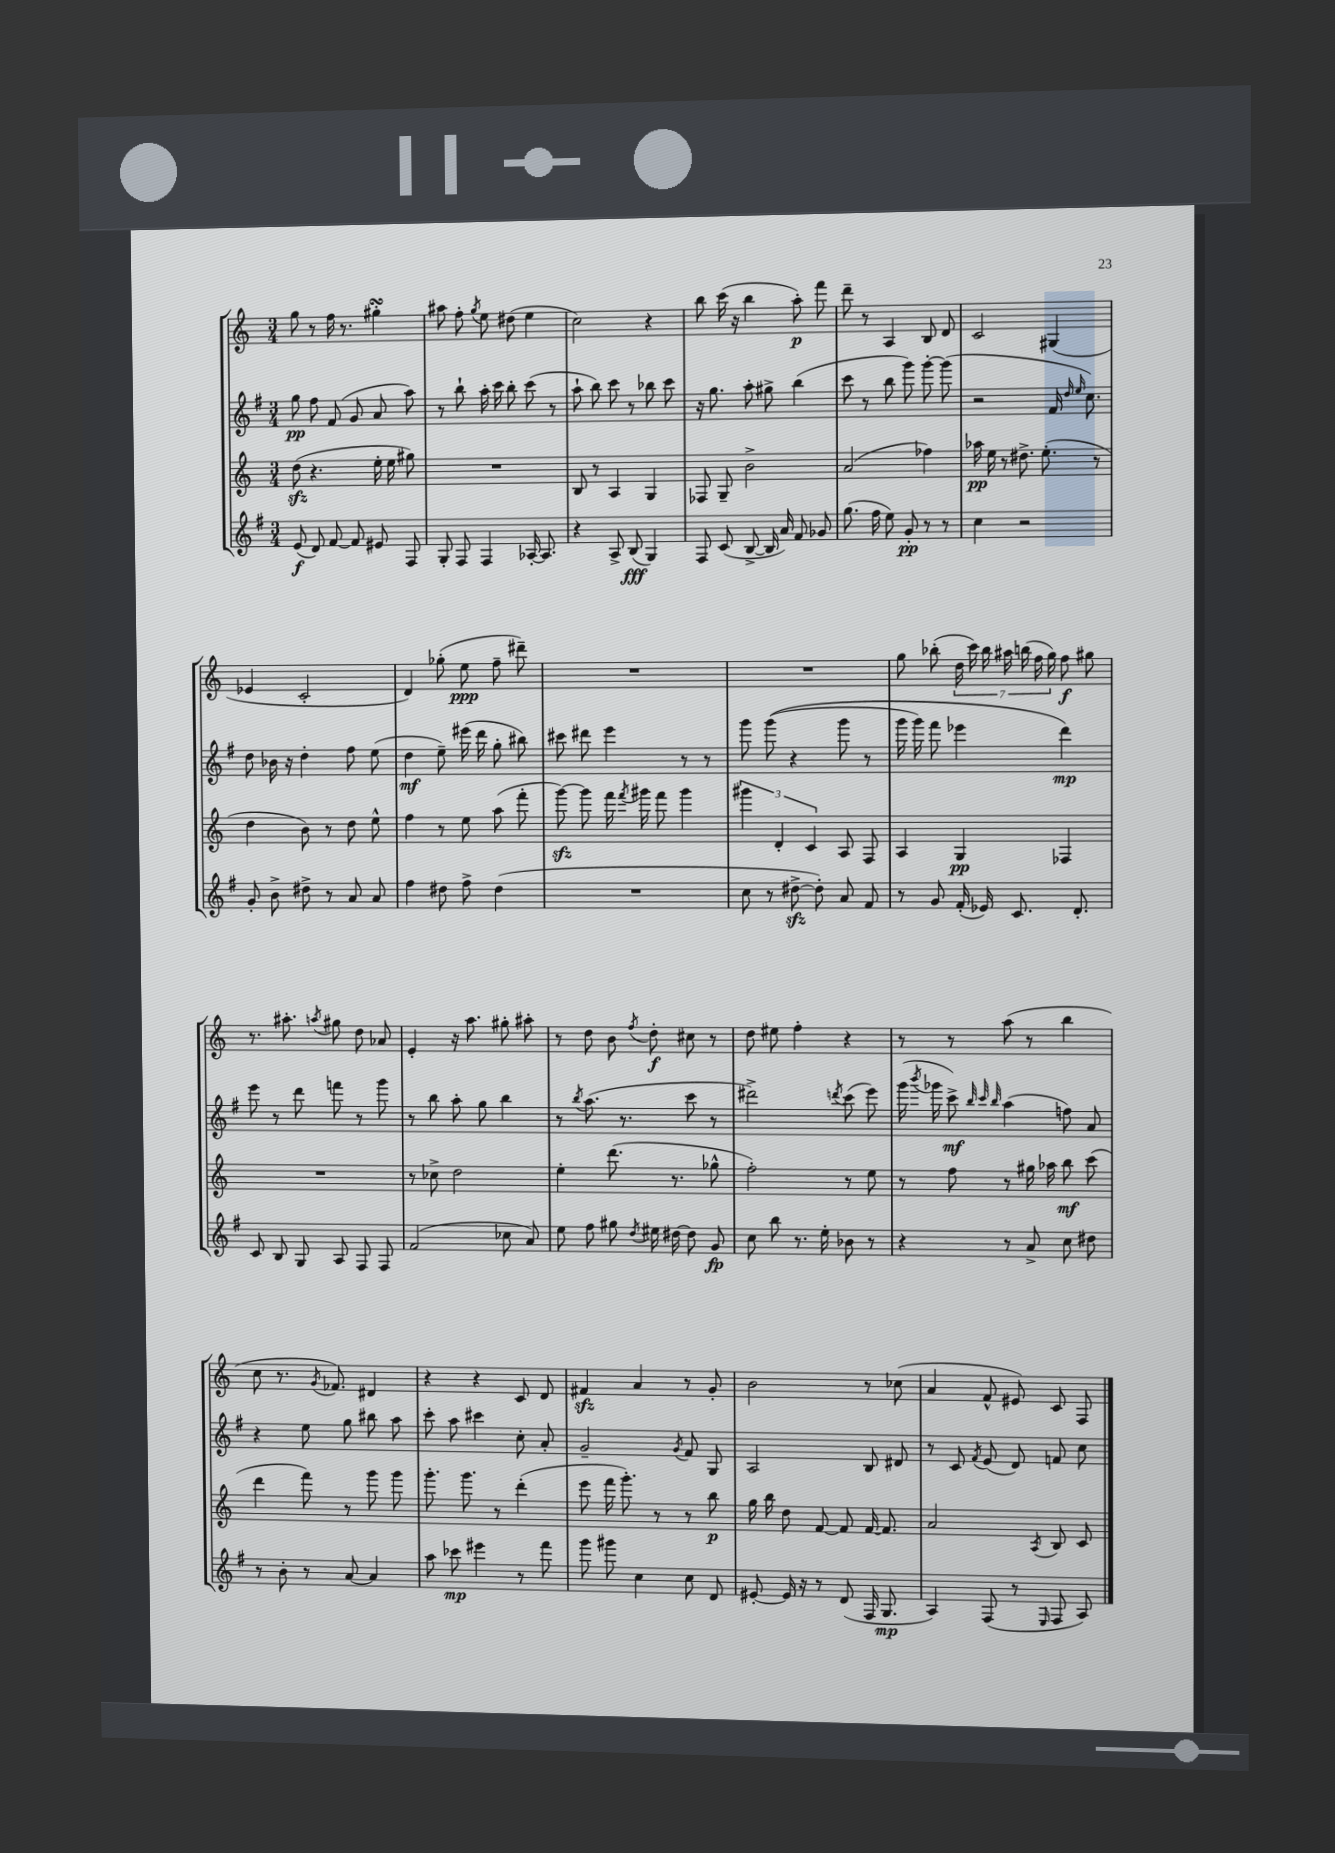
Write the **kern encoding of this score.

**kern	**kern	**kern	**kern
*staff4	*staff3	*staff2	*staff1
*clefG2	*clefG2	*clefG2	*clefG2
*k[f#]	*k[]	*k[f#]	*k[]
*M3/4	*M3/4	*M3/4	*M3/4
(8e/	(8dd\	8gg\	8gg\
8d/)	4.r	8ff#\	8r
[8f#/	.	(8f#/	16ff\
.	.	.	8.r
8f#/]	.	8g/	.
8e#/	16ee'\	8a/	4gg#'\
.	16ee\	.	.
8F#/	8gg#\)	8aa\)	.
=	=	=	=
8G'/	2.r	8r	8aa#\
8F#/	.	8bb`\	8ff'\
.	.	.	8qgg/
4F#/	.	16aa'\	8ee\
.	.	16ccc\	.
.	.	8bb'\	(8dd#\
[16A-'/	.	(8ccc\	4ee\
8.A-/]	.	.	.
.	.	8r	.
=	=	=	=
4r	8B/	8aa`\	2cc\)
.	8r	8bb\)	.
8A^/	4A/	8ccc\	.
(8B/	.	8r	.
4G/)	4G/	8bb-\	4r
.	.	8ccc\	.
=	=	=	=
8F#/	8F-/	16r	8bb\
.	.	8.gg\	.
(8c/	8G~/	.	(16ccc\
.	.	.	16r
[8B^/	2b^\	8aa'\	4bb\
16B/]	.	8gg#^\	.
16a/)	.	.	.
8f#/	.	(4bb\	8aa'\)
8g-/	.	.	8fff\
=	=	=	=
(8.gg\	(2a/	8ccc\	8ddd~\
.	.	8r	8r
16ff#\	.	.	.
8ee\)	.	8bb\	4A/
8g'/	.	8ggg\)	.
8r	4ff-\)	[8ggg'\	8B/
8r	.	(8ggg\]	8d/
=	=	=	=
4cc\	16aa-\	2r	2c/
.	16ee\	.	.
.	8r	.	.
2r	8.dd#^\	.	.
.	(8.ee'\	.	.
.	.	16f#/	(4G#/
.	.	16qqdd/	.
.	.	16qqee/	.
.	.	8.cc\)	.
.	8r	.	.
=	=	=	=
8g'/	4dd\	8dd\	4e-/
8b^\	.	16b-\	.
.	.	16r	.
8dd#^\	8b\)	4dd'\	2c'/
8r	8r	.	.
8a/	8dd\	8ff#\	.
8a/	8ee^^\	(8ee\	.
=	=	=	=
4ff#\	4ff\	4dd\	4d/)
8dd#\	8r	8ee~\)	(8gg-'\
8ff#^\	8ee\	(16eee#\	8ee\
.	.	16ddd\	.
(4dd#\	(8aa\	8gg'\	8ff~\
.	8fff'\	8bb#\)	8ddd#~\)
=	=	=	=
2.r	[8ggg\)	8ccc#\	2.r
.	8ggg\]	8ddd#\	.
.	16fff\	4eee\	.
.	8qfff/	.	.
.	16ggg#\	.	.
.	8fff\	.	.
.	4ggg#\	8r	.
.	.	8r	.
=	=	=	=
8cc\	6ggg#\	8ggg\	2.r
8r	.	&((8ggg\	.
.	6d'/	.	.
[8dd#^\	.	4r	.
.	6c/	.	.
8dd#'\])	.	.	.
8a/	8A/	8ggg\	.
8f#/	8F/	8r	.
=	=	=	=
8r	4A/	16ggg\	8gg\
.	.	16ggg\)	.
8g/	.	8fff#\	(8bb-'\
(16f#'/	4G/	4eee-\	28dd\
.	.	.	28ccc\)
16e-/)	.	.	.
.	.	.	28bb-\
.	.	.	28aa#\
8.c/	.	.	.
.	.	.	(28bb\
.	.	.	28ff\
.	.	.	28gg\)
.	4F-/	4ddd\&)	8ff\
8.d'/	.	.	.
.	.	.	8gg#\
=	=	=	=
8c/	2.r	8eee\	8.r
8B/	.	8r	.
.	.	.	8.aa#'\
8G/	.	8ddd\	.
.	.	.	8qaa/
8A/	.	8fff\	8gg#\
8F#/	.	8r	8dd\
8F#/	.	8ggg\	8a-/
=	=	=	=
(2f#/	8r	8r	4e'/
.	8cc-^\	8bb\	.
.	2dd\	8aa'\	16r
.	.	.	8.aa\
.	.	8gg\	.
8cc-\	.	4bb\	8gg#'\
8a/)	.	.	8aa#'\
=	=	=	=
8ee\	4ee'\	8r	8r
.	.	8qbb/	.
8ff#\	.	(8.aa\	8dd\
8gg#\	(8.ddd\	.	8b\
.	.	8.r	.
8qdd/	.	.	8qff/
16ee#\	.	.	8dd'\
[16dd#\	8.r	.	.
8dd#\]	.	8ccc\	8cc#\
8g/	8gg-^^\	8r	8r
=	=	=	=
8cc\	2ff'\)	2ddd#^\)	8dd\
8bb\	.	.	8ee#\
8.r	.	.	4ff'\
16ee'\	.	.	.
.	.	8qddd/	.
8b-\	8r	(8ccc\	4r
8r	8ee\	8eee\)	.
=	=	=	=
4r	8r	(16ggg\	8r
.	.	8qbbb/	.
.	.	16ggg-\	.
.	8ff\	8ccc^\)	8r
.	.	32qqbb/	.
.	.	32qqccc/	.
.	.	32qqbb/	.
8r	8r	(4aa\	(8aa\
8a^/	16gg#\	.	8r
.	16aa-\	.	.
8cc\	8bb\	8ff\)	4bb\
8dd#\	(8ccc\	8a/	.
=	=	=	=
8r	4ddd\	4r	8cc\
8b'\	.	.	8.r
8r	8fff\)	8ee\	.
.	.	.	8qg/
.	.	.	8.f-/)
[8a/	8r	8gg\	.
4a/]	8ggg\	8bb#\	4d#/
.	8ggg\	8aa\	.
=	=	=	=
8aa\	8.ggg'\	8ccc'\	4r
8ccc-\	.	8aa\	.
.	8.ggg\	.	.
4eee#\	.	4ccc#\	4r
.	8r	.	.
8r	(4ddd'\	8cc'\	8c/
8fff#\	.	8a'/	8d/
=	=	=	=
8ggg\	8eee\	2g~/	4f#/
8ggg#\	16fff\	.	.
.	8.ggg'\)	.	.
4cc\	.	.	4a/
.	8r	.	.
.	.	8qg/	.
8cc\	8r	8f#/	8r
8d/	8bb\	8G/	8g'/
=	=	=	=
[8e#'/	16gg\	2A/	2b\
.	16bb\	.	.
16e#/]	8dd\	.	.
16r	.	.	.
8r	[8f/	.	.
(8d/	8f/]	.	.
16F#/	[16f/	8B/	8r
8.G/	8.f/]	.	.
.	.	8d#/	(8cc-\
=	=	=	=
4A/)	2a/	8r	4a/
.	.	8c/	.
.	.	8qf#/	.
(8F#/	.	(8e/	8f^^/
8r	.	8d/)	8e#/)
16qqE/	8qA/	.	.
8F#/	8B/	8f/	8c/
8A/)	8c/	8cc\	8F/
==	==	==	==
*-	*-	*-	*-
